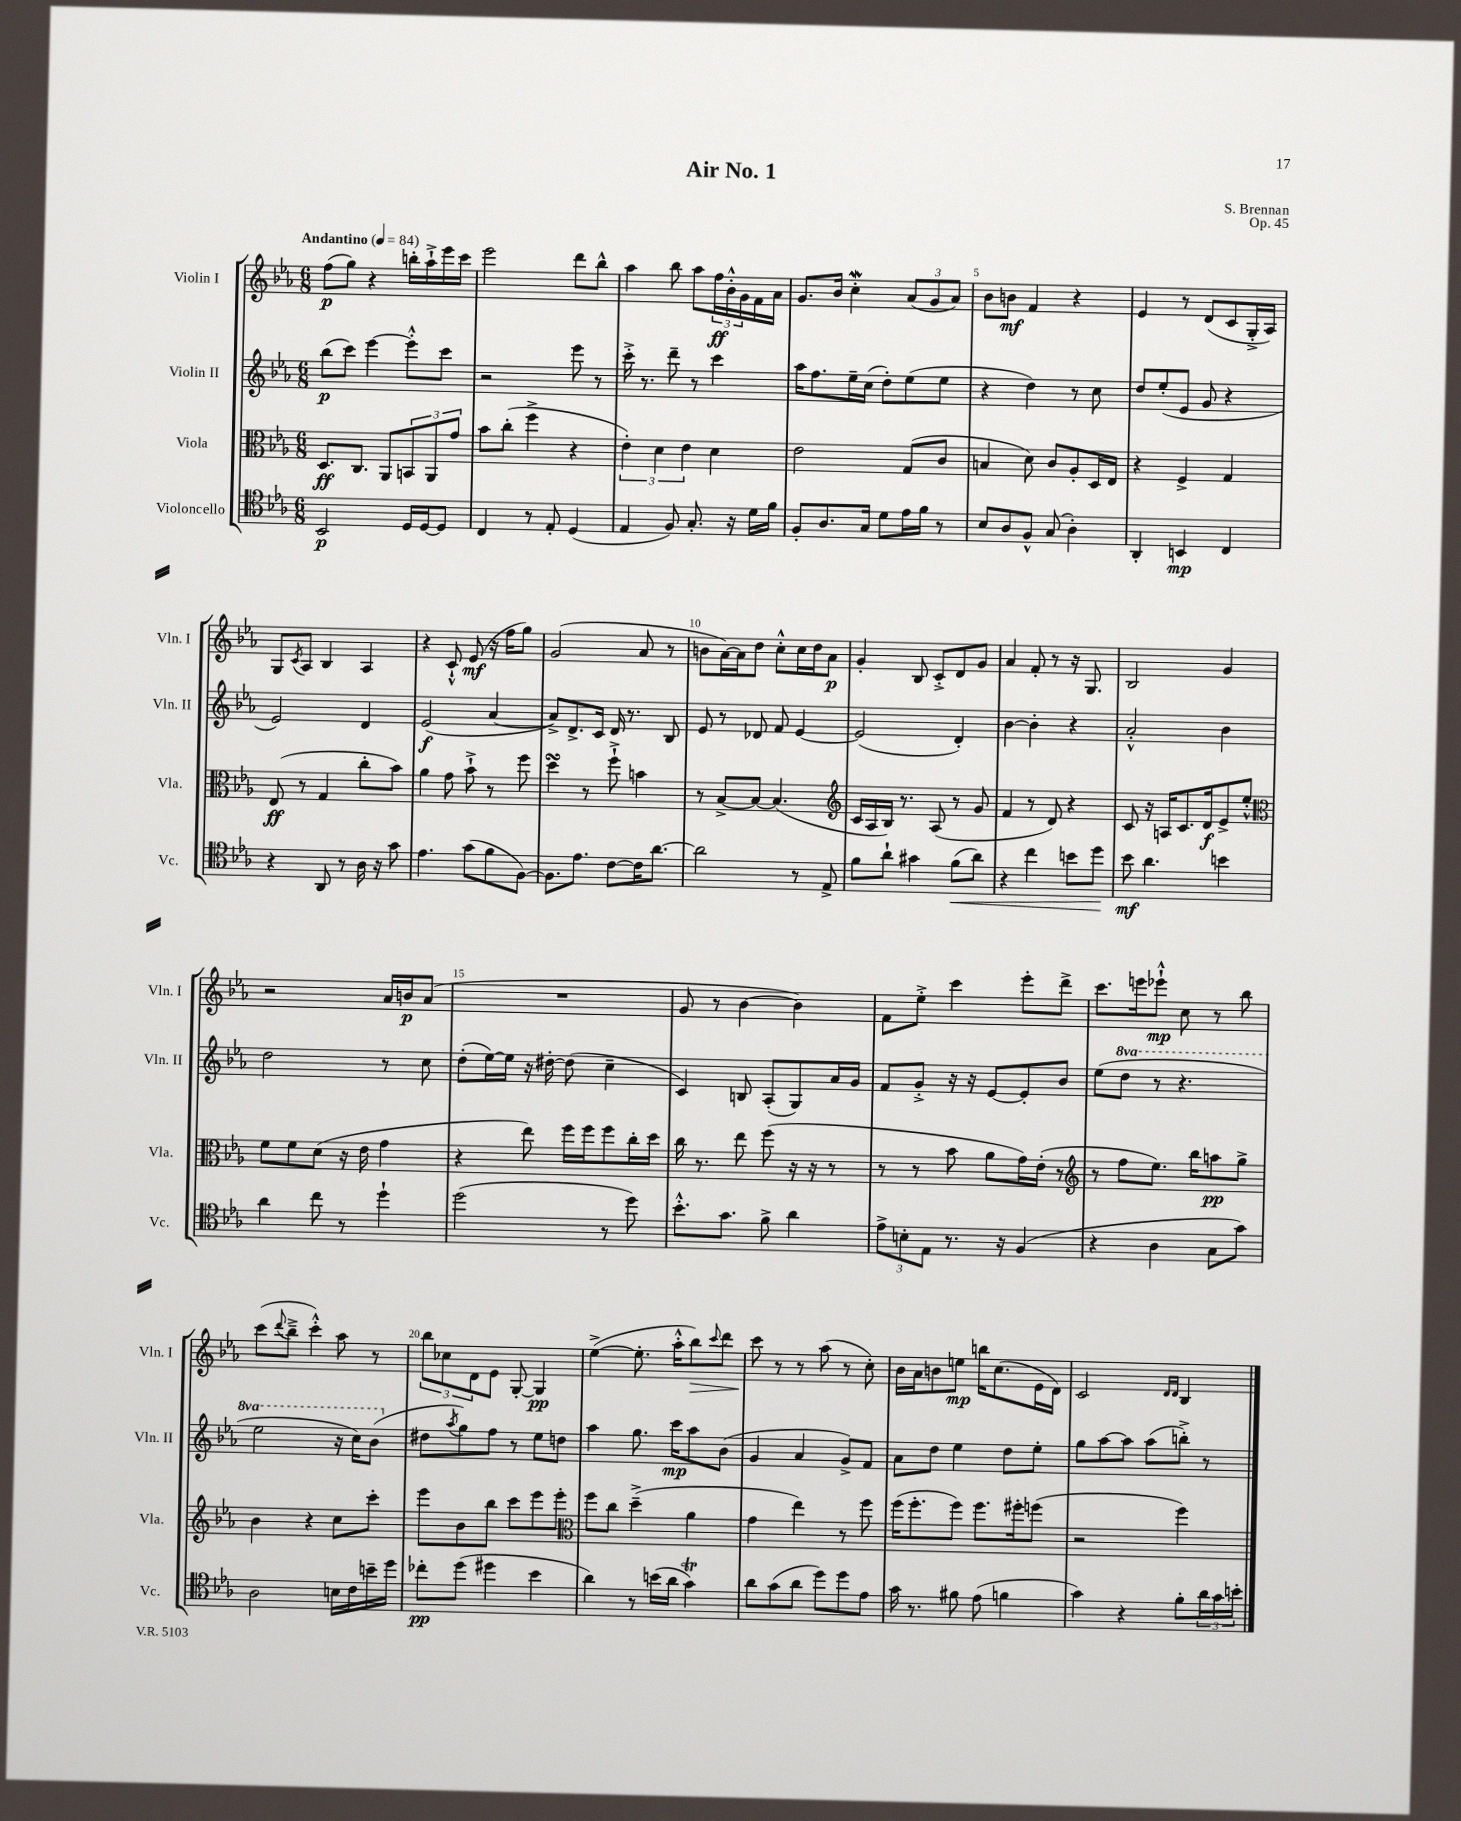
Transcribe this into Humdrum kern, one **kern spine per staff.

**kern	**kern	**kern	**kern
*staff4	*staff3	*staff2	*staff1
*clefC4	*clefC3	*clefG2	*clefG2
*k[b-e-a-]	*k[b-e-a-]	*k[b-e-a-]	*k[b-e-a-]
*M6/8	*M6/8	*M6/8	*M6/8
*MM84	*MM84	*MM84	*MM84
2BB-	8.D	(8bb-	(8ff
.	.	8ccc)	8gg)
.	8.C	.	.
.	.	[4eee-	4r
.	8AA-	.	.
16D	12BB	8eee-'^^]	16bb'
[16D	.	.	16aa-`^
.	12AA-	.	.
8D]	.	8ccc	16eee-
.	12g	.	.
.	.	.	16ccc
=	=	=	=
4C	8b-	2r	2eee-
.	(8cc'	.	.
8r	4ff^	.	.
8E-'	.	.	.
(4D	4r	8eee-	8ddd
.	.	8r	8bb-^^
=	=	=	=
4E-	6e-')	16ccc'^	4aa-
.	.	8.r	.
.	6d	.	.
8F)	.	8ddd~	8bb-
.	6e-	.	.
8.G'	.	8r	8aa-
.	4d	4ccc	24ff
.	.	.	24b-'^^
16r	.	.	.
.	.	.	24g
16d	.	.	16f
16f	.	.	16a-
=	=	=	=
8F'	2e-	16aa-	8.g
.	.	8.ff	.
8.A-	.	.	.
.	.	.	16b-
.	.	16ee-~	4cc'
16G	.	(16cc	.
8d	.	8dd')	.
16e-	(8G	(8ee-	(12a-
16f	.	.	.
.	.	.	12g
8r	8c	8ee-	.
.	.	.	12a-)
=	=	=	=
8B-	4B	4r	8b-
8A-	.	.	8b
8F^^	8d)	4dd)	4f
(8G	8c	.	.
4A-')	8A-'	8r	4r
.	16D	8cc	.
.	16E-	.	.
=	=	=	=
4AA-'	4r	8dd	4e-
.	.	(8ee-'	.
4BB	4F^	8e-	8r
.	.	8g	(8d
4C	4G	4r	8c
.	.	.	16G'^
.	.	.	16A-)
=	=	=	=
4r	(8E-	2e-)	8G
.	.	.	8qc
.	8r	.	8A-
8AA-	4G	.	4B-
8r	.	.	.
16A-	8cc'	4d	4A-
16r	.	.	.
8g	8b-)	.	.
=	=	=	=
4.e-	4a-	(2e-	4r
.	8g	.	8c`^^
(8g	8b-`^	.	(8e-
8f	8r	[4a-	16r
.	.	.	16ff
[8F)	8ff	.	8gg)
=	=	=	=
8.F]	4dd	8a-^])	(2g
.	.	8.d^	.
8.e-	.	.	.
.	8r	.	.
.	.	16c	.
[8c	8ff`^	16d	.
.	.	8.r	.
16c]	4b	.	8a-
[8.a-	.	.	.
.	.	8B-	8r
=	=	=	=
2a-]	8r	8e-	8b
.	[8B-^	8r	[16a-)
.	.	.	16a-]
.	8B-_	8d-	8dd
.	(4.B-]	8f	8cc'^^
8r	.	[4e-	16cc
.	.	.	16dd
8E-^	.	.	8a-
=	=	=	=
*	*clefG2	*	*
8f	16c	(2e-]	4g'
.	16A-	.	.
8a-`	16B-)	.	.
.	8.r	.	.
4g#	.	.	8B-
.	(8A-	.	8c'^
(8f	8r	4d')	8d
8a-)	8g	.	8g
=	=	=	=
4r	4f	[4b-	4a-
4cc	8r	4b-']	8f'
.	8d)	.	8r
8b	4r	4r	16r
.	.	.	8.G
8dd	.	.	.
=	=	=	=
8b-	8c	2a-'^^	2B-
4.a-	16r	.	.
.	16A	.	.
.	8.c	.	.
.	16d	.	.
4b	8e-^	4b-	4g
.	8ee-'^^	.	.
=	=	=	=
*	*clefC3	*	*
4a-	8f	2dd	2r
.	8f	.	.
8cc	(8d	.	.
8r	16r	.	.
.	16e-	.	.
4dd`	4g	8r	16a-
.	.	.	16b
.	.	8cc	(8a-
=	=	=	=
(2dd	4r	(8dd'	2.r
.	.	[16ee-)	.
.	.	16ee-]	.
.	8ee-)	16r	.
.	.	[16dd#'	.
.	16ff	(8dd#]	.
.	16ff	.	.
8r	8ff	4cc~	.
8dd)	16cc'	.	.
.	16dd	.	.
=	=	=	=
8.b-'^^	16cc	4c)	8g
.	8.r	.	.
.	.	.	8r
8.g	.	.	.
.	8ee-	8B	[4b-
8f^	(8ff	(8A-'	.
4a-	16r	8G)	4b-])
.	16r	.	.
.	8r	16a-	.
.	.	16g	.
=	=	=	=
12e-^	8r	8f	8f
12B'	.	.	.
.	8r	8g'^	8ee-'^
12E-	.	.	.
8.r	8b-	16r	4ccc
.	.	16r	.
.	8a-	[8e-	.
16r	.	.	.
(4F	16g)	8e-']	8eee-'
.	(16e-'	.	.
.	8r	8b-	8ddd^
=	=	=	=
*	*clefG2	*	*
4r	8r	(8ee-	8.ccc
.	8ff	8ddd	.
.	.	.	16eee
4A-	8.ee-)	8r	8eee-`^^
.	.	4.r	8cc
.	16bb-	.	.
8G	8aa	.	8r
8g)	8gg^	.	8bb-
=	=	=	=
2A-	4b-	2eee-	(8ccc
.	.	.	8qqddd
.	.	.	8bb-~^
.	4r	.	4ccc'^^)
16B	8cc	16r	8aa-
16c	.	16ccc)	.
16b~	8ccc'	(8bb-	8r
16dd	.	.	.
=	=	=	=
8cc-'	8eee-	8dd#	12bb-
.	.	.	12cc-
.	.	8qaa-	.
(8dd	8b-	8gg)	.
.	.	.	12d
4dd#	8bb-	8ff	8e-
.	8ccc	8r	[8G'
4b-	8eee-	8ee-	4G]
.	8eee-'	8dd	.
=	=	=	=
*	*clefC3	*	*
4a-)	8ff	4aa-	([4ee-^
.	8cc	.	.
8r	(4dd~^	8.gg	8.ee-']
(16b	.	.	.
16a-	.	16ccc	16aa-'^^
4g)	4a-	8aa-	8bb-)
.	.	.	8qqccc
.	.	(8b-	8ddd
=	=	=	=
8a-	4g	4g	8ccc
(8g	.	.	8r
8a-	4ee-)	4a-	8r
8dd)	.	.	(8aa-
8dd	8r	8g^)	8r
8e-	8ff	8f	8cc')
=	=	=	=
16g	(16ff	8a-	16b-
8.r	8.ff'	.	16a-
.	.	8dd	8b
8f#	8ff)	4ee-	8ee
(8e-	8.ff	.	16bb
.	.	.	(8.cc
4f	.	8dd	.
.	16ff#'	.	.
.	(8ff	8ee-'	16e-
.	.	.	16d)
=	=	=	=
4g)	2r	8gg	2c
.	.	[8aa-	.
4r	.	8aa-]	.
.	.	(8aa-	.
.	.	.	16qqd
.	.	.	16qqd
8f'	4ff)	8bb'^)	4B-
24a-	.	8r	.
24g	.	.	.
24b'	.	.	.
==	==	==	==
*-	*-	*-	*-
